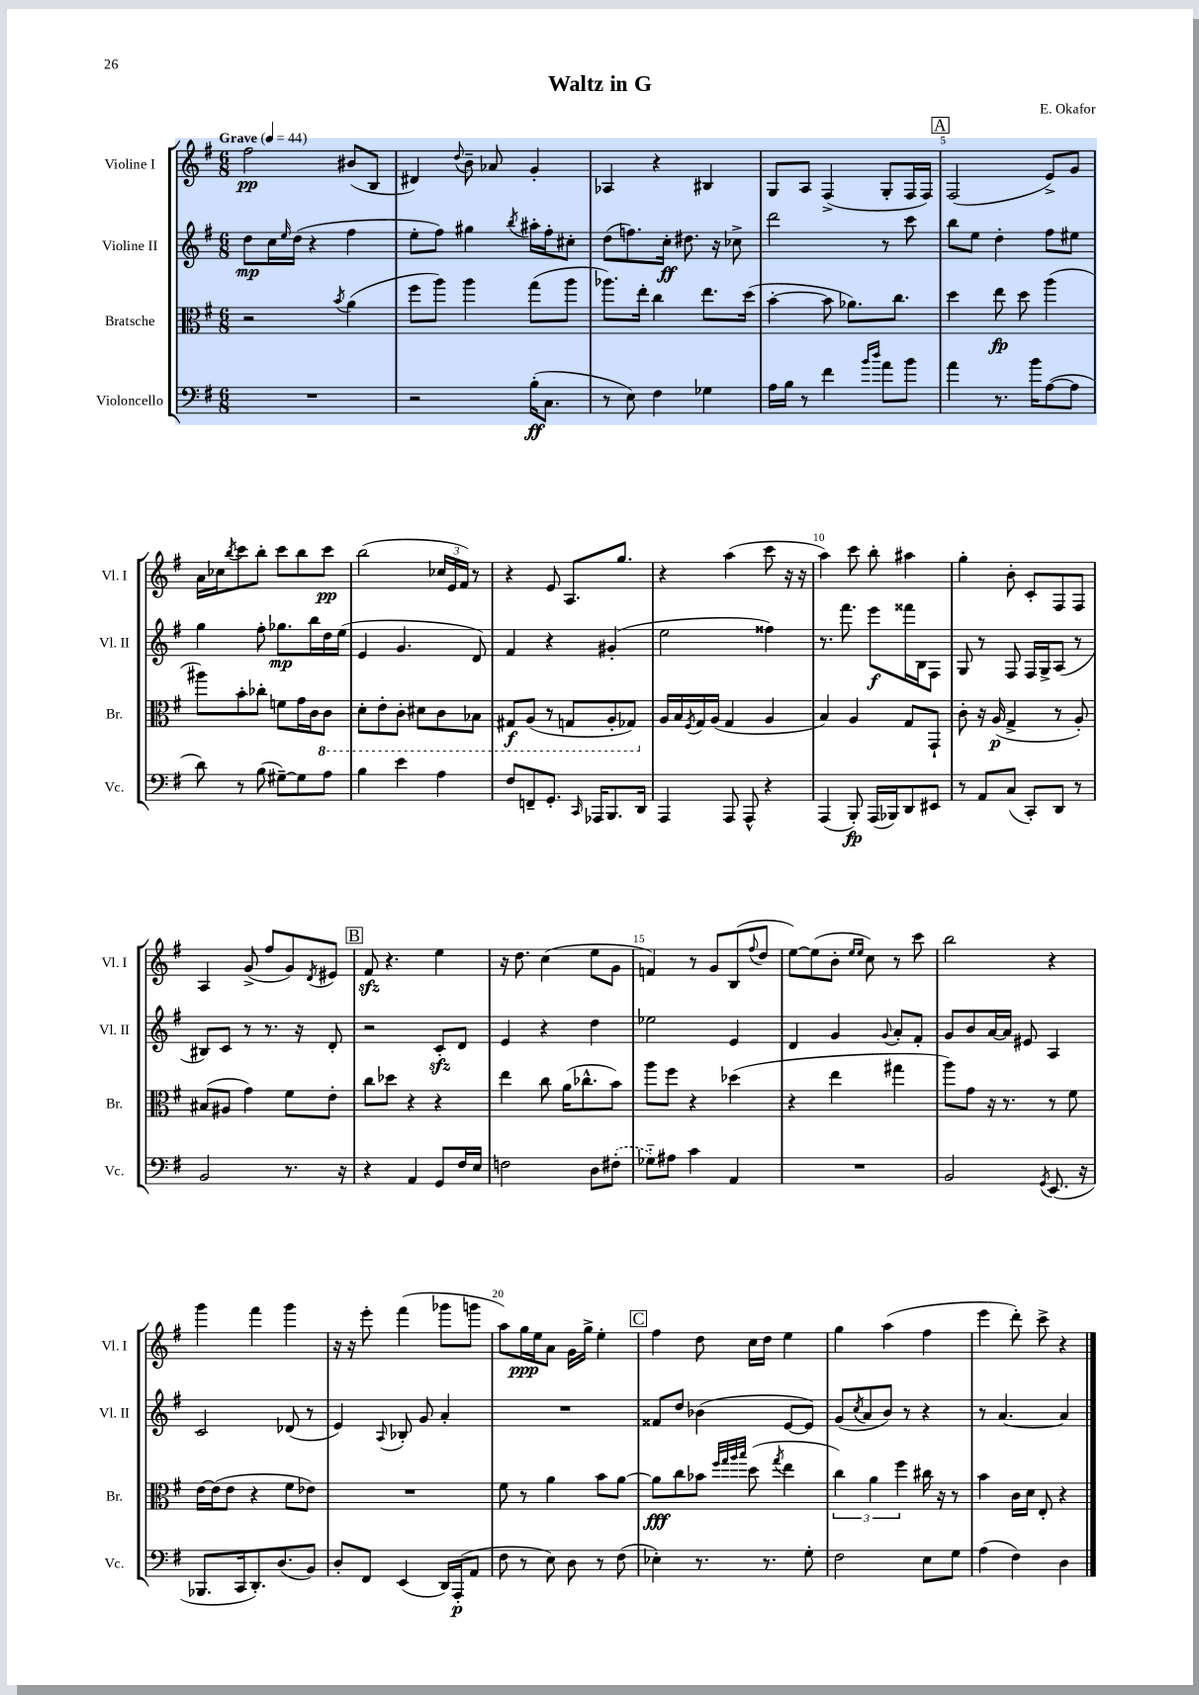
\header { title = "Waltz in G" composer = "E. Okafor" }
<<
\new StaffGroup <<
\new Staff = "s0" \with { instrumentName = "Violine I" shortInstrumentName = "Vl. I" } {
    \clef treble \key g \major \numericTimeSignature \time 6/8 \tempo "Grave" 4 = 44
    fis''2\pp bis'8( b8 |
    dis'4) \appoggiatura { d''8 } b'8-- aes'8 g'4-. |
    aes4 r4 bis4 |
    g8 a8 fis4->( g8-. fis16 fis16) |
    \mark \markup { \box "A" } fis2( e'8->) g'8 |
    a'16 ces''16 \acciaccatura { b''8 } c'''8 b''8-. c'''8 b''8 c'''8\pp |
    b''2( \tuplet 3/2 { ces''16 e'16 fis'16) } r8 |
    r4 e'8 a8. g''8. |
    r4 a''4( c'''8 r16 r16 |
    a''4) c'''8 b''8-. ais''4 |
    g''4-. b'8-. c'8-. fis8 fis8 |
    a4 g'8->( fis''8 g'8) \acciaccatura { d'8 } eis'8 |
    \mark \markup { \box "B" } fis'8\sfz r4. e''4 |
    r16 d''8. c''4( e''8 g'8 |
    f'4) r8 g'8 b8( \appoggiatura { fis''8 } d''8 |
    e''8~) e''8( b'8-. \grace { e''16 e''16 } c''8) r8 c'''8 |
    b''2 r4 |
    g'''4 fis'''4 g'''4 |
    r16 r16 e'''8-. fis'''4( ges'''8 g'''8 |
    a''8) g''16\ppp e''16 a'8 g'16 g''16-> e''4-. |
    \mark \markup { \box "C" } fis''4 d''8 c''16 d''16 e''4 |
    g''4 a''4( fis''4 |
    e'''4 d'''8-.) c'''8-> r4 \bar "|." |
}
\new Staff = "s1" \with { instrumentName = "Violine II" shortInstrumentName = "Vl. II" } {
    \clef treble \key g \major \numericTimeSignature \time 6/8
    d''8\mp c''16 \grace { e''16 } d''16( r4 fis''4 |
    e''8-. fis''8) gis''4 \acciaccatura { b''8 } ais''16-. fis''16-. cis''8-. |
    d''8( f''8.) c''16-.\ff dis''8. r16 ces''8-> |
    d'''2 r8 c'''8 |
    \mark \markup { \box "A" } b''8 e''8 d''4-. fis''8 eis''8 |
    g''4 fis''8-. ges''8.\mp b''16 d''16 e''16( |
    e'4 g'4. d'8) |
    fis'4 r4 gis'4-.( |
    e''2 fisis''4) |
    r8. fis'''8. e'''8\f fisis'''16 b16 fis8 |
    g8 r8 fis8 fis16 g16-> a8( r8 |
    bis8) c'8 r8 r8. r16 d'8-. |
    \mark \markup { \box "B" } r2 c'8-.\sfz d'8 |
    e'4 r4 d''4 |
    ees''2 e'4 |
    d'4 g'4 \appoggiatura { g'8 } a'8-. fis'8-. |
    g'8 b'8 a'16~ a'16 eis'8 a4 |
    c'2 des'8( r8 |
    e'4) \appoggiatura { a8 } bes8-. g'8 a'4-. |
    R2. |
    \mark \markup { \box "C" } fisis'8 d''8 bes'4( e'8~ e'8) |
    g'8( \acciaccatura { c''8 } a'8 b'8) r8 r4 |
    r8 a'4.~ a'4 \bar "|." |
}
\new Staff = "s2" \with { instrumentName = "Bratsche" shortInstrumentName = "Br." } {
    \clef alto \key g \major \numericTimeSignature \time 6/8
    r2 \acciaccatura { b'8 } a'4( |
    fis''8 a''8) a''4 g''8( a''8 |
    aes''8.) e''16-. c''4 e''8. d''16( |
    b'4~-. b'8 aes'8.) c''8. |
    \mark \markup { \box "A" } d''4 e''8\fp d''8 a''4( |
    ais''8) b'8-. ces''8-. f'8 g'16 c'16 \ottava #-1 c8 |
    d8-. e8-. c8-. dis8 c8 bes,8 |
    gis,8\f a,8( r8 g,8 a,8-. ges,8) \ottava #0 |
    a16 b16 \acciaccatura { fis8 } g16 a16( g4 a4 |
    b4) a4 g8 g,8-! |
    c'8-. r16 a16\p( g4-> r8 a8-.) |
    bis8( ais8 g'4) fis'8 e'8-. |
    \mark \markup { \box "B" } c''8 des''8 r4 r4 |
    e''4 c''8 a'16( ces''8.-^ b'8) |
    a''8 fis''8 r4 des''4( |
    r4 e''4 gis''4 |
    a''8) g'8 r16 r8. r8 fis'8 |
    e'16~ e'16( e'8 r4 fis'8 ees'8) |
    R2. |
    fis'8 r8 a'4 b'8 a'8~ |
    \mark \markup { \box "C" } a'8\fff c''8 bes'8 \grace { fis''32 g''32 a''32 b''32 } d''8( \acciaccatura { g''8 } e''4 |
    \tuplet 3/2 { c''4) a'4 fis''4 } cis''16 r16 r8 |
    b'4 c'16 d'16 e8-. r4 \bar "|." |
}
\new Staff = "s3" \with { instrumentName = "Violoncello" shortInstrumentName = "Vc." } {
    \clef bass \key g \major \numericTimeSignature \time 6/8
    R2. |
    r2 b16-.\ff( c8. |
    r8 e8) fis4 ges4 |
    a16 b16 r8 fis'4 \grace { b'16 d''16 } a'8 b'8 |
    \mark \markup { \box "A" } a'4 r8. b'16 a8~( a8 |
    d'8) r8 b8( gis8~--) gis8 a8 |
    b4 e'4 a4 |
    fis8 f,8-- g,8.-. \grace { c,16 } aes,,16 b,,8. d,16 |
    a,,4 a,,8 a,,8-^ r4 |
    a,,4( b,,8-.\fp) a,,16( bes,,16) d,8 eis,8 |
    r8 a,8 c8( c,8-.) d,8 r8 |
    b,2 r8. r16 |
    \mark \markup { \box "B" } r4 a,4 g,8 fis16 e16 |
    f2 d8 \once \slurDashed fis8-.( |
    ges8-_) ais8 c'4 a,4 |
    R2. |
    b,2 \acciaccatura { g,8 } e,8.( r16 |
    bes,,8. c,16 d,8.-.) d8.( b,8) |
    d8-. fis,8 e,4( d,16) a,,16-.\p( a,8 |
    fis8 r8 e8) d8 r8 fis8( |
    \mark \markup { \box "C" } ees4-.) r8. r8. g8-. |
    fis2 e8 g8 |
    a4( fis4) d4 \bar "|." |
}
>>
>>
\layout { \context { \Score \override BarNumber.break-visibility = ##(#f #t #t) barNumberVisibility = #(every-nth-bar-number-visible 5) } }
